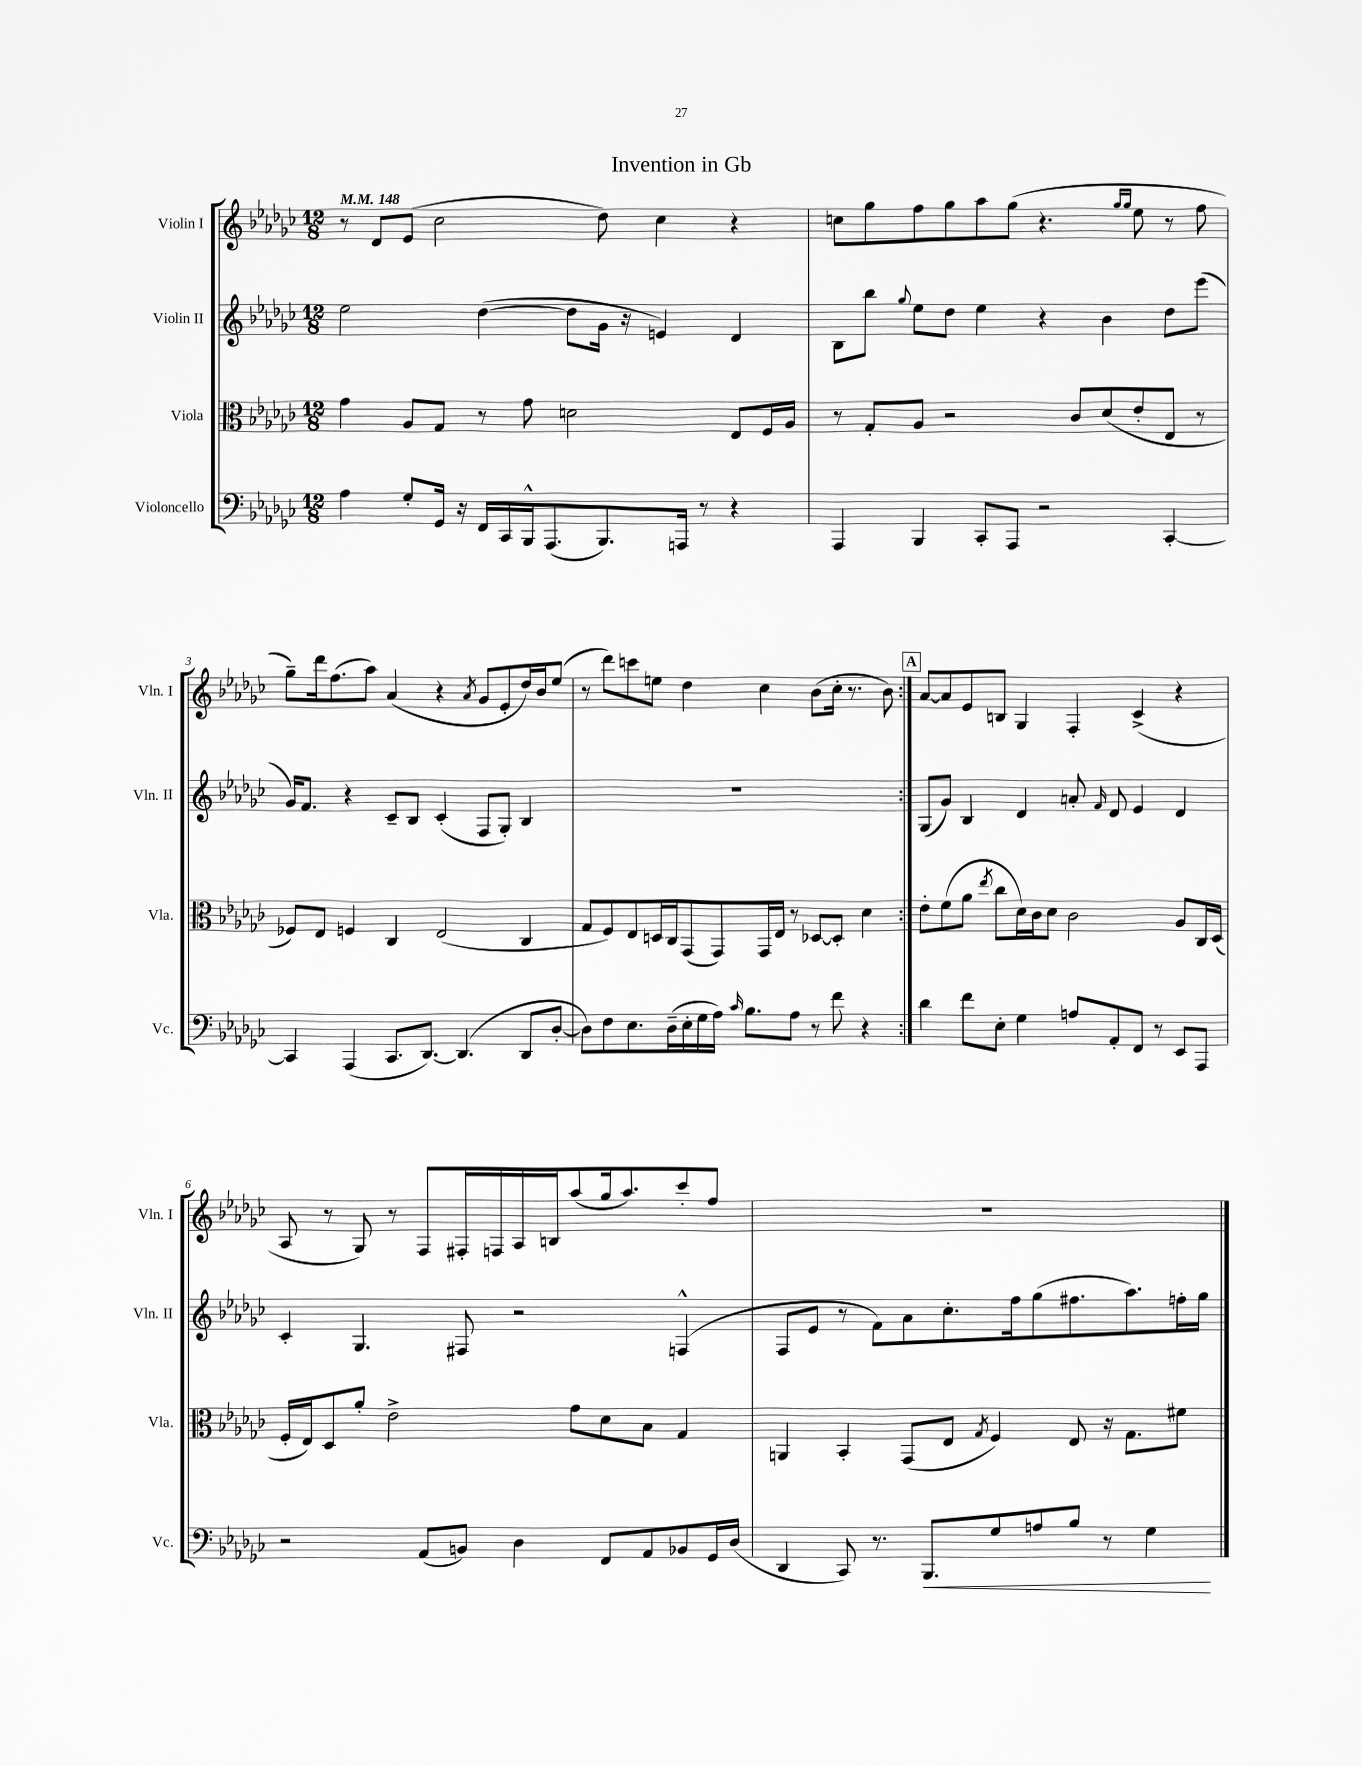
\header { title = "Invention in Gb" }
<<
\new StaffGroup <<
\new Staff = "s0" \with { instrumentName = "Violin I" shortInstrumentName = "Vln. I" } {
    \clef treble \key ges \major \numericTimeSignature \time 12/8 \tempo 4 = 148
    \autoBeamOff \repeat volta 2 { r8 des'8[ ees'8]( ces''2 des''8) ces''4 r4 |
    c''8[ ges''8 f''8 ges''8 aes''8 ges''8]( r4. \grace { ges''16[ ges''16] } ees''8 r8 f''8 |
    ges''8[--) des'''16 f''8.( aes''8]) aes'4( r4 \acciaccatura { aes'8 } ges'8[ ees'8-. des''16) bes'16 ees''8]( |
    r8 des'''8[) c'''8 e''8] des''4 ces''4 bes'8[( ces''16]-. r8. bes'8) | }
    \mark \markup { \box "A" } aes'8[~ aes'8 ees'8 b8] ges4 f4-. ces'4->( r4 |
    aes8 r8 ges8) r8 f8[ fis16-. f16 aes16 b16 aes''8( ges''16 aes''8.) ces'''8-. f''8] |
    R1. \bar "|." |
}
\new Staff = "s1" \with { instrumentName = "Violin II" shortInstrumentName = "Vln. II" } {
    \clef treble \key ges \major \numericTimeSignature \time 12/8
    \autoBeamOff \repeat volta 2 { ees''2 des''4~( des''8[ ges'16] r16 e'4) des'4 |
    bes8[ bes''8] \appoggiatura { ges''8 } ees''8[ des''8] ees''4 r4 bes'4 des''8[ ees'''8]( |
    ges'16[) f'8.] r4 ces'8[-- bes8] ces'4-.( f8[ ges8]-.) bes4 |
    R1. | }
    \mark \markup { \box "A" } ges8[( ges'8]) bes4 des'4 a'8-. \grace { f'16 } des'8 ees'4 des'4 |
    ces'4-. ges4. fis8 r2 f4-^( |
    f8[ ees'8] r8 f'8[) aes'8 ces''8.-. f''16 ges''8( fis''8. aes''8.) f''16-. ges''16] \bar "|." |
}
\new Staff = "s2" \with { instrumentName = "Viola" shortInstrumentName = "Vla." } {
    \clef alto \key ges \major \numericTimeSignature \time 12/8
    \autoBeamOff \repeat volta 2 { ges'4 aes8[ ges8] r8 ges'8 d'2 ees8[ f16 aes16] |
    r8 ges8[-. aes8] r2 ces'8[ des'8( ees'8-. ees8] r8 |
    fes8[) ees8] f4 ces4 ees2( ces4 |
    ges8[ f8) ees8 d16 ces16 ges,8( ges,8) ges,16 ees16] r8 des8[~ des8]-. des'4 | }
    \mark \markup { \box "A" } ees'8[-. f'8( aes'8] \acciaccatura { ees''8 } ces''8[ des'16) ces'16 des'8] ces'2 aes8[ ces16 des16]( |
    f16[-. ees16) des8 aes'8]-. ees'2-> ges'8[ des'8 bes8] ges4 |
    a,4 bes,4-. ges,8[( ees8] \acciaccatura { ges8 } f4) ees8 r16 ges8.[ fis'8] \bar "|." |
}
\new Staff = "s3" \with { instrumentName = "Violoncello" shortInstrumentName = "Vc." } {
    \clef bass \key ges \major \numericTimeSignature \time 12/8
    \autoBeamOff \repeat volta 2 { aes4 ges8[-. ges,16] r16 f,16[ ces,16 bes,,16-^ aes,,8.( bes,,8.) a,,16] r8 r4 |
    aes,,4 bes,,4 ces,8[-. aes,,8] r2 ces,4~-. |
    ces,4 aes,,4( ces,8.[ des,8.]~) des,4.( des,8[ des8]~-. |
    des8[) f8 ees8. des16--( ees16-. ges16 aes16]) \grace { ces'16 } bes8.[ aes8] r8 f'8 r4 | }
    \mark \markup { \box "A" } des'4 f'8[ ees8]-. ges4 a8[ aes,8-. f,8] r8 ees,8[ aes,,8] |
    r2 aes,8[( b,8]) des4 f,8[ aes,8 bes,8 ges,16 des16]( |
    des,4 ces,8) r8. bes,,8.[\< ges8 a8 bes8] r8 ges4\! \bar "|." |
}
>>
>>
